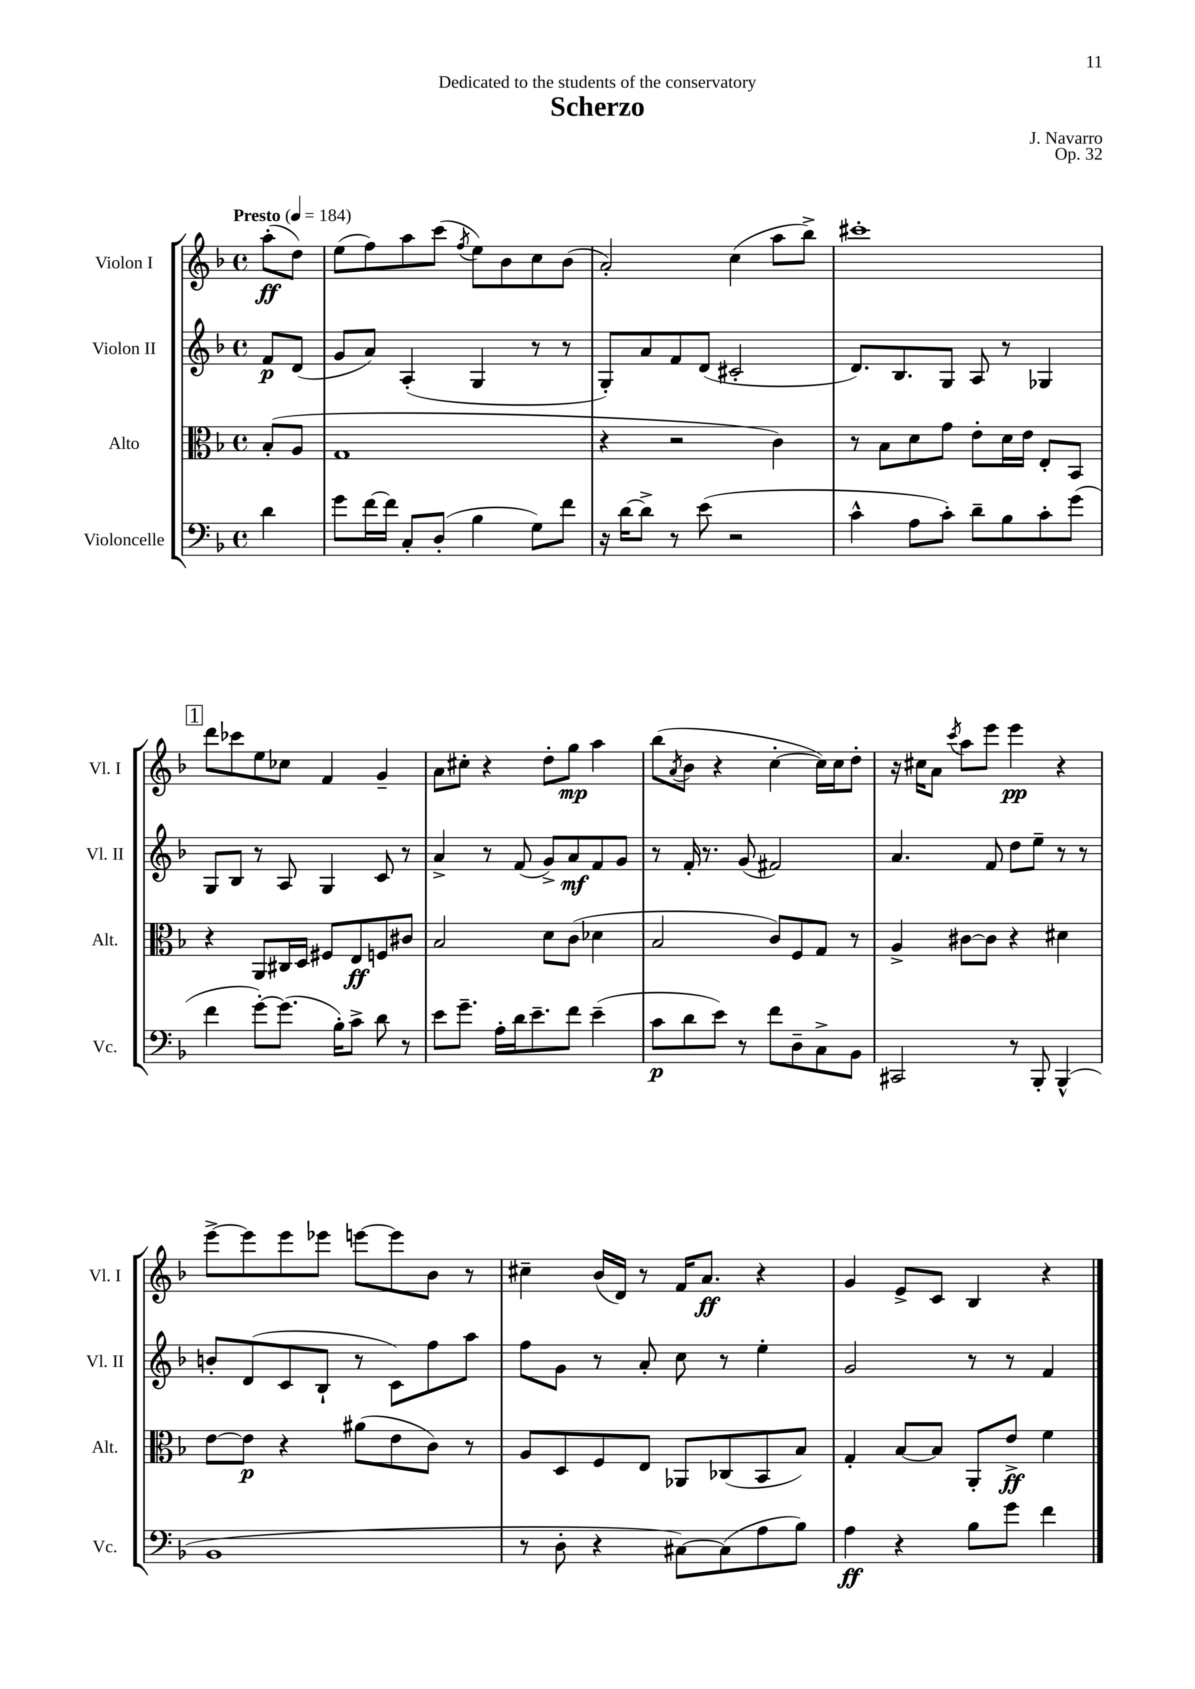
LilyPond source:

\header { title = "Scherzo" composer = "J. Navarro" dedication = "Dedicated to the students of the conservatory" opus = "Op. 32" }
<<
\new StaffGroup <<
\new Staff = "s0" \with { instrumentName = "Violon I" shortInstrumentName = "Vl. I" } {
    \clef treble \key f \major \defaultTimeSignature \time 4/4 \partial 4 \tempo "Presto" 4 = 184
    a''8-.\ff( d''8) |
    e''8( f''8) a''8 c'''8( \acciaccatura { f''8 } e''8) bes'8 c''8 bes'8( |
    a'2-.) c''4( a''8 bes''8->) |
    cis'''1-. |
    \mark \markup { \box "1" } d'''8 ces'''8 e''8 ces''8 f'4 g'4-- |
    a'8 cis''8-. r4 d''8-. g''8\mp a''4 |
    bes''8( \acciaccatura { a'8 } bes'8 r4 c''4~-. c''16) c''16 d''8-. |
    r16 cis''16 a'8 \acciaccatura { c'''8 } a''8 e'''8 e'''4\pp r4 |
    e'''8~-> e'''8 e'''8 ees'''8 e'''8~ e'''8 bes'8 r8 |
    cis''4-- bes'16( d'16) r8 f'16 a'8.\ff r4 |
    g'4 e'8-> c'8 bes4 r4 \bar "|." |
}
\new Staff = "s1" \with { instrumentName = "Violon II" shortInstrumentName = "Vl. II" } {
    \clef treble \key f \major \defaultTimeSignature \time 4/4 \partial 4
    f'8\p d'8( |
    g'8 a'8) a4-.( g4 r8 r8 |
    g8-.) a'8 f'8 d'8( cis'2-. |
    d'8.) bes8. g8 a8 r8 ges4 |
    \mark \markup { \box "1" } g8 bes8 r8 a8 g4 c'8 r8 |
    a'4-> r8 f'8( g'8->) a'8\mf f'8 g'8 |
    r8 f'16-. r8. g'8( fis'2) |
    a'4. f'8 d''8 e''8-- r8 r8 |
    b'8-. d'8( c'8 bes8-! r8 c'8) f''8 a''8 |
    f''8 g'8 r8 a'8-. c''8 r8 e''4-. |
    g'2 r8 r8 f'4 \bar "|." |
}
\new Staff = "s2" \with { instrumentName = "Alto" shortInstrumentName = "Alt." } {
    \clef alto \key f \major \defaultTimeSignature \time 4/4 \partial 4
    bes8-.( a8 |
    g1 |
    r4 r2 c'4) |
    r8 bes8 d'8 g'8 e'8-. d'16 e'16 e8-. bes,8 |
    \mark \markup { \box "1" } r4 a,8 cis16 d16 fis8 e8\ff f8 cis'8 |
    bes2 d'8 c'8( des'4 |
    bes2 c'8) f8 g8 r8 |
    a4-> cis'8~ cis'8 r4 dis'4 |
    e'8~ e'8\p r4 ais'8( e'8 c'8) r8 |
    a8 d8 f8 e8 aes,8 ces8( bes,8 bes8) |
    g4-. bes8~ bes8 a,8-. e'8->\ff f'4 \bar "|." |
}
\new Staff = "s3" \with { instrumentName = "Violoncelle" shortInstrumentName = "Vc." } {
    \clef bass \key f \major \defaultTimeSignature \time 4/4 \partial 4
    d'4 |
    g'8 f'16~ f'16 c8-. d8-.( bes4 g8) f'8 |
    r16 d'16~ d'8-> r8 e'8( r2 |
    c'4-^ a8 c'8-.) d'8-- bes8 c'8-. g'8( |
    \mark \markup { \box "1" } f'4 g'8~-.) g'8.( bes16-.) c'8-> d'8 r8 |
    e'8 g'8.-- a16-. d'16 e'8.-- f'8 e'4--( |
    c'8\p d'8 e'8) r8 f'8 d8-- c8-> bes,8 |
    cis,2 r8 bes,,8-. bes,,4-^( |
    bes,1 |
    r8 d8-. r4 cis8~) cis8( a8 bes8) |
    a4\ff r4 bes8 g'8 f'4 \bar "|." |
}
>>
>>
\layout { \context { \Score \remove "Bar_number_engraver" } }
